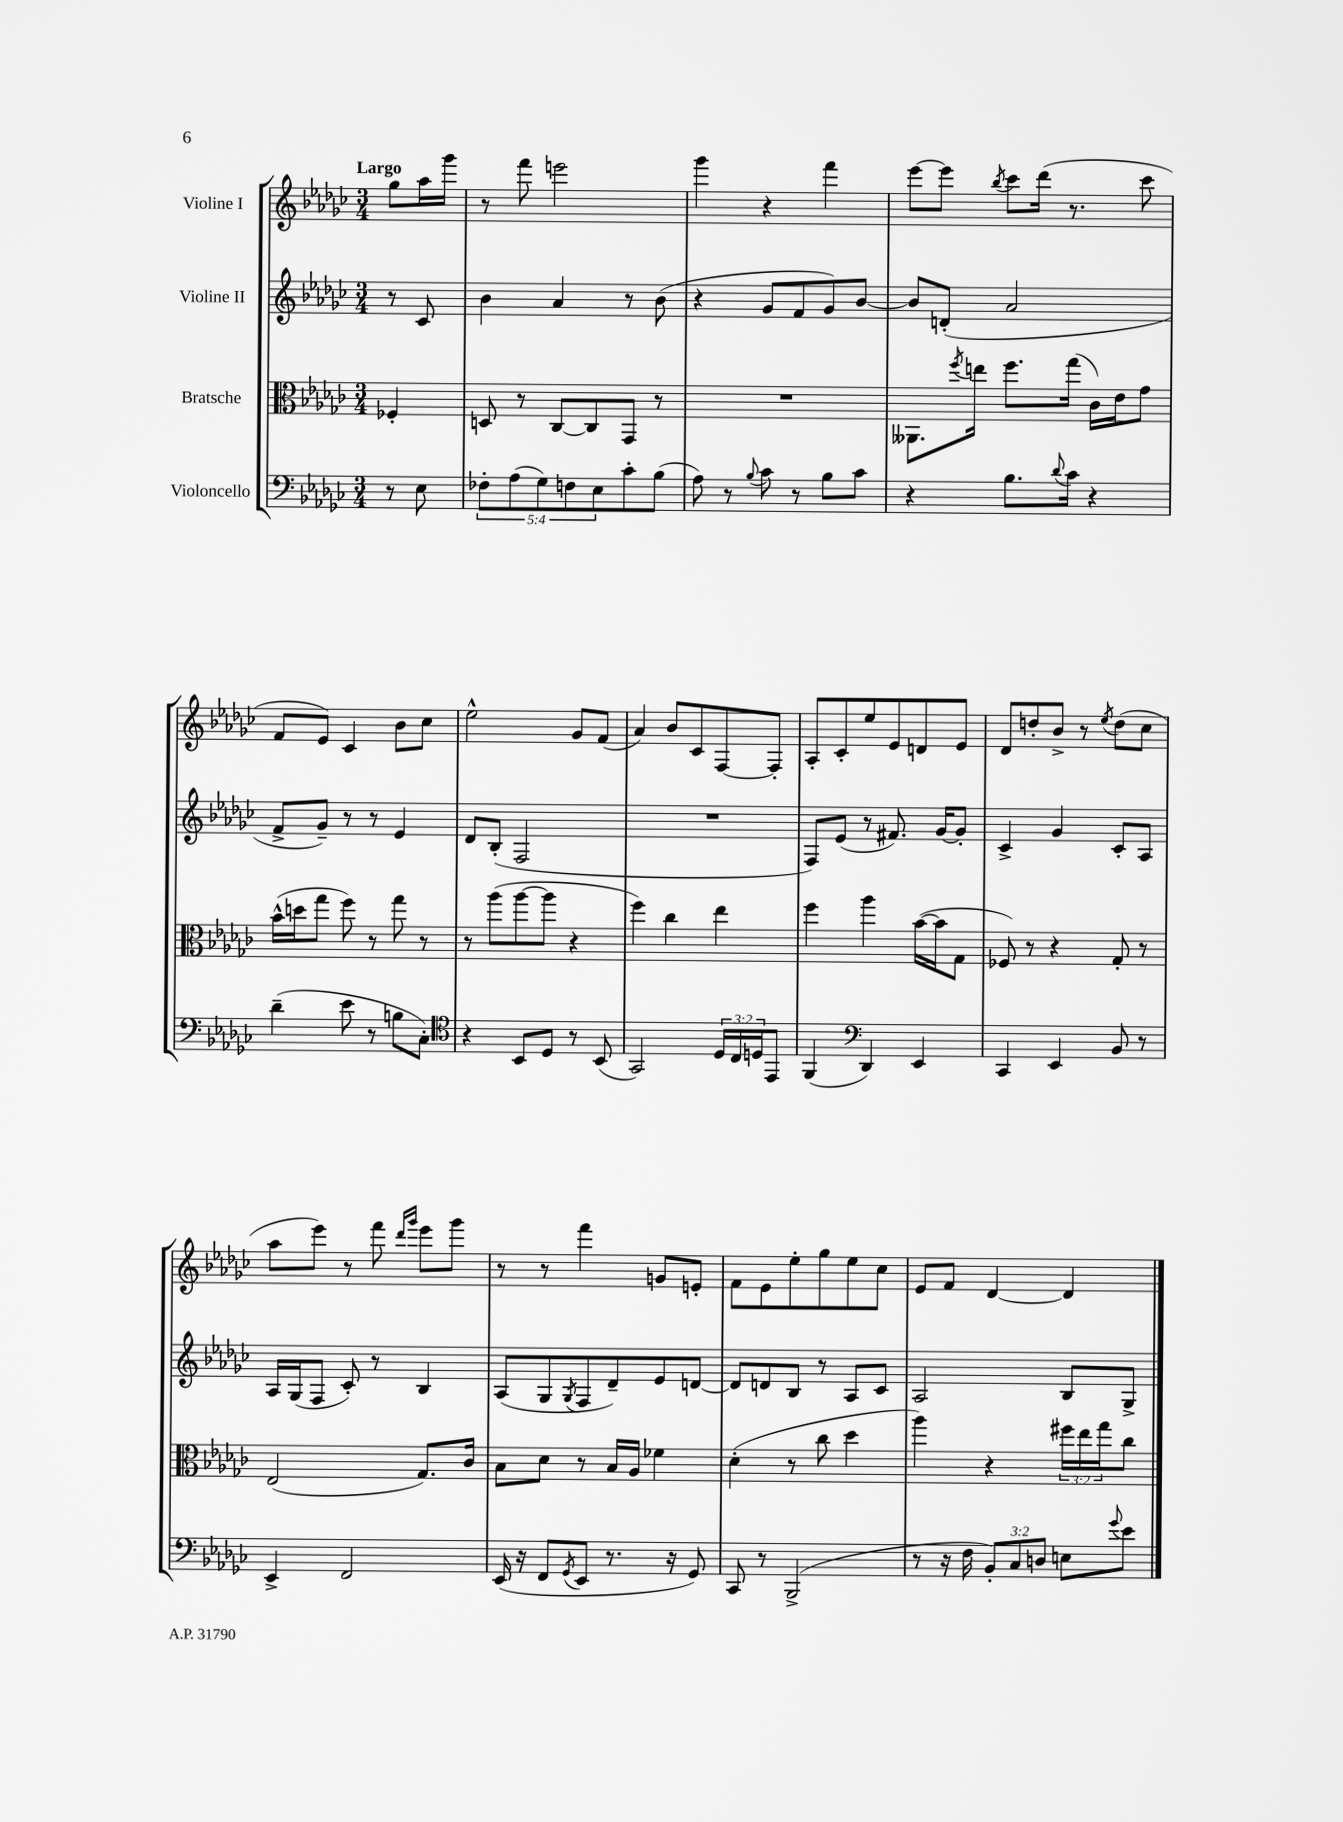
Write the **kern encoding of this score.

**kern	**kern	**kern	**kern
*staff4	*staff3	*staff2	*staff1
*clefF4	*clefC3	*clefG2	*clefG2
*k[b-e-a-d-g-c-]	*k[b-e-a-d-g-c-]	*k[b-e-a-d-g-c-]	*k[b-e-a-d-g-c-]
*M3/4	*M3/4	*M3/4	*M3/4
8r	4F-'	8r	8gg-
8E-	.	8c-	16aa-
.	.	.	16ggg-
=	=	=	=
10F-'	8D	4b-	8r
(10A-	.	.	.
.	8r	.	8fff
10G-)	.	.	.
.	[8C-	4a-	2eee
10F	.	.	.
.	8C-]	.	.
10E-	.	.	.
8c-'	8GG-	8r	.
(8B-	8r	(8b-	.
=	=	=	=
8A-)	2.r	4r	4ggg-
8r	.	.	.
8qqB-	.	.	.
8c-	.	8g-	4r
8r	.	8f	.
8B-	.	8g-)	4fff
8c-	.	[8b-	.
=	=	=	=
4r	8.AA--	8b-]	[8eee-
.	.	(8d'	8eee-]
.	8qff	.	.
.	16ee	.	.
.	.	.	8qbb-
8.B-	8.ff	2a-	8ccc-
.	.	.	(16ddd-
8qqd-	.	.	.
16c-	(16gg-	.	8.r
4r	16c-)	.	.
.	16e-	.	.
.	8g-	.	8ccc-
=	=	=	=
(4d-~	(16b-^^	8f^	8f
.	16dd	.	.
.	8gg-	8g-~)	8e-)
8e-	8ff)	8r	4c-
8r	8r	8r	.
8B	8gg-	4e-	8b-
8C-')	8r	.	8cc-
=	=	=	=
*clefC4	*	*	*
4r	8r	8d-	2ee-^^
.	(8aa-	(8B-'	.
8BB-	[8aa-	2F	.
8D-	8aa-]	.	.
8r	4r	.	8g-
(8BB-	.	.	(8f
=	=	=	=
2GG-)	4ff)	2.r	4a-)
.	4cc-	.	8b-
.	.	.	8c-
24D-	4ee-	.	[8F
24C-	.	.	.
24D	.	.	.
8EE-	.	.	8F']
=	=	=	=
(4FF	4ff	8F)	8A-'
.	.	(8e-	8c-'
*clefF4	*	*	*
4DD-)	4aa-	8r	8ee-
.	.	8.f#)	8e-
4EE-	([16b-	.	8d
.	16b-]	[16g-	.
.	8G-	8g-']	8e-
=	=	=	=
4CC-	8F-)	4c-^	8d-
.	8r	.	8dd'
4EE-	4r	4g-	8b-^
.	.	.	8r
.	.	.	8qee-
8BB-	8G-'	8c-'	(8dd
8r	8r	8A-	8cc-
=	=	=	=
4EE-^	(2E-	16A-	8aa-
.	.	(16G-	.
.	.	8F	8eee-)
2FF	.	8c-')	8r
.	.	8r	8fff
.	.	.	16qqddd-
.	.	.	16qqggg-
.	8.G-)	4B-	8eee-
.	.	.	8ggg-
.	16c-	.	.
=	=	=	=
(16EE-	8B-	(8A-	8r
16r	.	.	.
8FF	8d-	8G-	8r
8qGG-	.	8qG-	.
8EE-	8r	8F	4fff
8.r	16B-	8d-~)	.
.	16A-	.	.
.	4f-	8e-	8g
16r	.	.	.
8GG-)	.	[8d	8e'
=	=	=	=
8CC-	(4d-'	8d]	8f
8r	.	8d	8e-
(2BBB-^	8r	8B-	8ee-'
.	8cc-	8r	8gg-
.	4dd-	8A-	8ee-
.	.	8c-	8cc-
=	=	=	=
8r	4aa-)	2A-	8e-
16r	.	.	8f
16F	.	.	.
12BB-')	4r	.	[4d-
12C-	.	.	.
12D	.	.	.
8E	24ff#	8B-	4d-]
.	24ee-	.	.
.	24gg-	.	.
8qqg-	.	.	.
8e-	8cc-	8G-^	.
==	==	==	==
*-	*-	*-	*-
